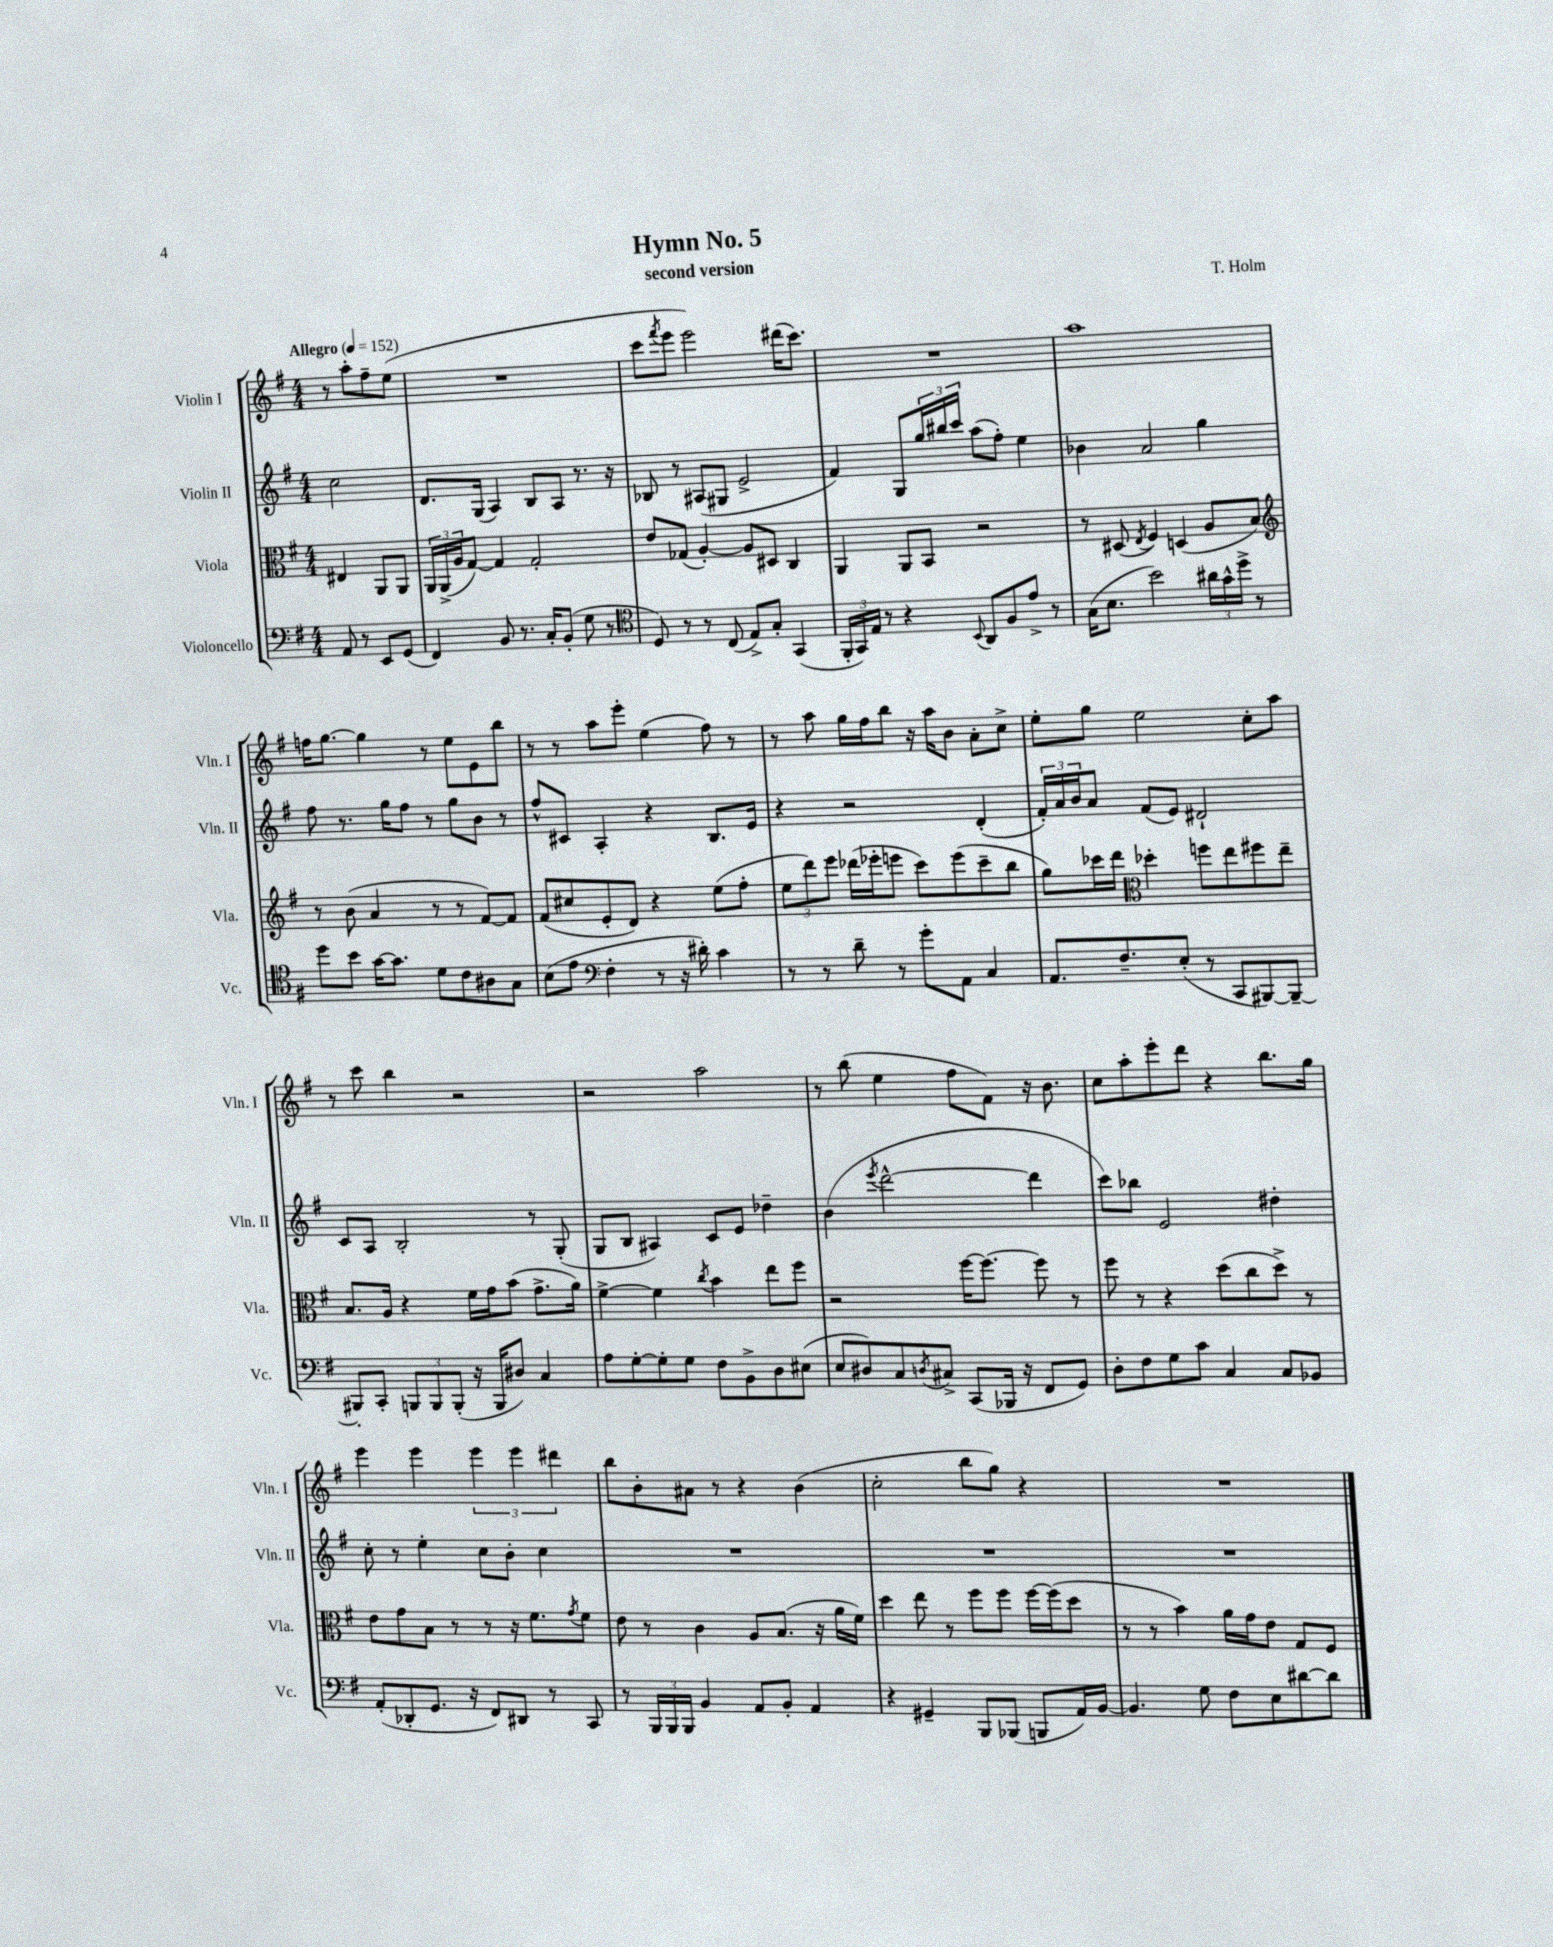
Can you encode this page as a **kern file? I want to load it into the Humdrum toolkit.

**kern	**kern	**kern	**kern
*staff4	*staff3	*staff2	*staff1
*clefF4	*clefC3	*clefG2	*clefG2
*k[f#]	*k[f#]	*k[f#]	*k[f#]
*M4/4	*M4/4	*M4/4	*M4/4
*MM152	*MM152	*MM152	*MM152
8AA	4E#	2cc	8r
8r	.	.	8aa'
8EE	8AA	.	8ff#~
(8GG	8AA	.	(8ee
=	=	=	=
4FF#)	24AA	8.d	1r
.	(24AA^	.	.
.	24A	.	.
.	[8G)	.	.
.	.	(16G	.
8BB	4G]	4A)	.
8.r	.	.	.
.	2G'	8B	.
16C'	.	.	.
(8BB'	.	8A	.
8G	.	8.r	.
8r	.	.	.
.	.	16r	.
=	=	=	=
*clefC4	*	*	*
8D)	8e	8B-	8ccc
.	.	.	8qfff#
8r	(8G-	8r	8eee
8r	[4A')	(8A#	2eee)
(8C	.	8G#	.
8E^)	8A]	2e^	.
8G'	8D#	.	.
(4GG	4C	.	(16ddd#
.	.	.	8.ccc)
=	=	=	=
24FF#'	4AA	4f#)	1r
24GG)	.	.	.
24E	.	.	.
8r	.	.	.
4r	8AA	8G	.
.	8BB	24gg	.
.	.	24bb#	.
.	.	24ccc	.
8qqBB	.	.	.
8AA	2r	(8aa	.
8F#	.	8ff#')	.
8e^	.	4ee	.
8r	.	.	.
=	=	=	=
(16G	8r	4b-	1aa
8.B	.	.	.
.	(8D#	.	.
.	8qE	.	.
2b)	4F#)	2a	.
.	(4D	.	.
24a#	8A	4gg	.
24g^^	.	.	.
24dd^	.	.	.
8r	8B)	.	.
=	=	=	=
*	*clefG2	*	*
8dd	8r	8ff#	16ff
.	.	.	[8.gg
8b	(8b	8.r	.
[16g	4a	.	4gg]
8.g]	.	16gg	.
.	.	8ff#	.
8d	8r	8r	8r
8c	8r	8gg	8ee
8A#	[8f#)	8b	8e
8G	8f#]	8r	8bb
=	=	=	=
(8B	(8f#	8ff#^^	8r
8e	8cc#	8c#	8r
*clefF4	*	*	*
4F#'	8e'	4A'	8aa
.	8d)	.	8eee'
8r	4r	4r	(4ee
16r	.	.	.
16d#')	.	.	.
4c	(8ee	8.B	8ff#)
.	8ff#'	.	8r
.	.	16e	.
=	=	=	=
8r	12ee	4r	8r
.	12ddd)	.	.
8r	.	.	8aa
.	12eee	.	.
8d~	(16ddd-	2r	16gg
.	16eee-'	.	16ff#
8r	8eee	.	8bb
8g'	8ccc)	.	16r
.	.	.	16aa
8AA	(8eee	.	8b
4C	8ccc~	(4d'	8a'
.	8bb	.	8cc^
=	=	=	=
8.AA	8gg)	24f#')	8ee'
.	.	24a	.
.	.	24b	.
.	16ccc-	8a	8gg
8.F#~	16ddd	.	.
*	*clefC3	*	*
.	4dd-'	(8f#	2ee
(8E'	.	8e)	.
8r	8ff	2d#`	.
8CC	8ee	.	.
[8BBB#)	8ff#	.	8cc'
8BBB#~_	8ee~	.	8aa
=	=	=	=
8BBB#']	8.B	8c	8r
8CC'	.	8A	8ccc
.	16A	.	.
12BBB	4r	2B'	4bb
12BBB	.	.	.
(12BBB'	.	.	.
16r	16f#	.	2r
16BBB	16g	.	.
8D#)	(8b	.	.
4C	8.g^	8r	.
.	.	(8G'	.
.	16a)	.	.
=	=	=	=
8A	[4f#^	8G	2r
[8G'	.	8B	.
8G']	4f#]	4A#)	.
8G	.	.	.
.	8qcc	.	.
8F#	4b	8c	2aa
8BB^	.	8e	.
8D	8ee	4dd-~	.
(8E#	8ff#	.	.
=	=	=	=
8E	2r	(4b	8r
8D#)	.	.	(8bb
.	.	8qeee	.
8C	.	[2ddd^^	4ee
8qD	.	.	.
8C#^	.	.	.
(8CC	[16ff#	.	8ff#
.	8.ff#_	.	.
16BBB-	.	.	8f#)
16r	.	.	.
8FF#	8ff#]	4ddd]	16r
.	.	.	8.b
8GG)	8r	.	.
=	=	=	=
8D'	8ff#	8ccc)	8cc
8F#	8r	8bb-	8aa'
8G	4r	2e	8eee'
8c	.	.	8ddd
4C	(8dd	.	4r
.	8cc	.	.
8C	8dd^)	4dd#'	8.bb
8BB-	8r	.	.
.	.	.	16gg
=	=	=	=
(8AA'	8e	8cc'	4eee
8DD-'	8g	8r	.
8.GG	8B	4ee'	4eee
.	8r	.	.
16r	.	.	.
8FF#)	8r	8cc	6eee
8DD#	16r	8b'	.
.	.	.	6eee
.	8.f#	.	.
8r	.	4cc	.
.	.	.	6ddd#
.	8qg	.	.
8CC	8f#	.	.
=	=	=	=
8r	8e	1r	8bb
24BBB	8r	.	8b'
24BBB	.	.	.
24BBB	.	.	.
4BB	4c	.	8a#
.	.	.	8r
8AA	8A	.	4r
8BB'	(8.B	.	.
4AA	.	.	(4b
.	16r	.	.
.	16a	.	.
.	16f#)	.	.
=	=	=	=
4r	4dd	1r	2cc'
4GG#~	8ee	.	.
.	8r	.	.
8BBB	8ff#	.	8bb
(8BBB-	8ff#	.	8gg)
8BBB	[16ff#	.	4r
.	(16ff#]	.	.
16AA)	8dd	.	.
[16BB	.	.	.
=	=	=	=
4.BB]	8r	1r	1r
.	8r	.	.
.	4b)	.	.
8G	.	.	.
8F#	16a	.	.
.	16g	.	.
8E	8e	.	.
[8d#	8G	.	.
8d#]	8F#	.	.
==	==	==	==
*-	*-	*-	*-
